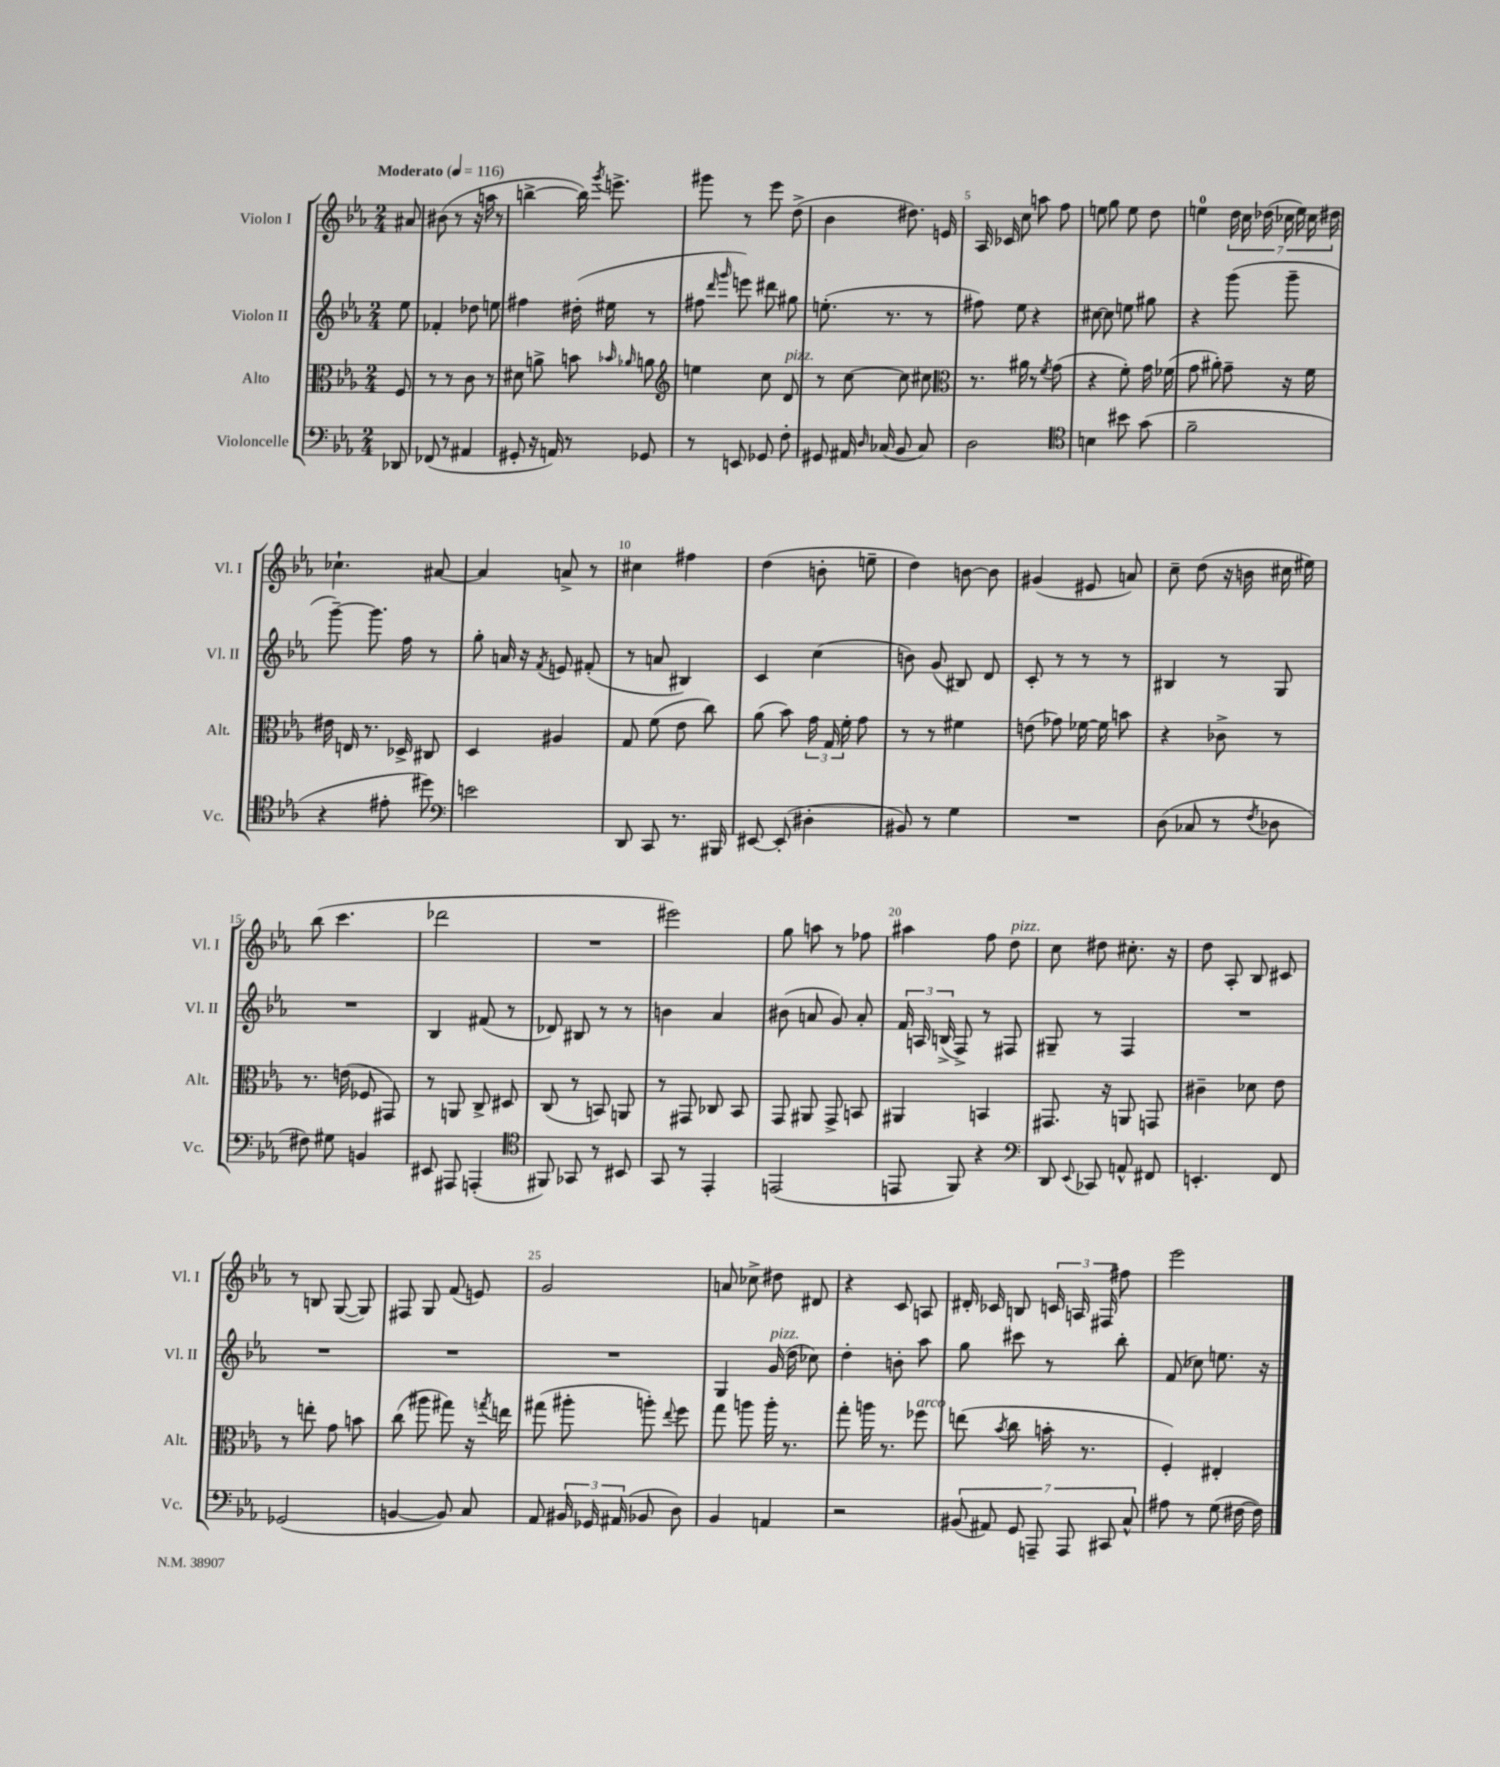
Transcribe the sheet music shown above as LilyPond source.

<<
\new StaffGroup <<
\new Staff = "s0" \with { instrumentName = "Violon I" shortInstrumentName = "Vl. I" } {
    \clef treble \key ees \major \numericTimeSignature \time 2/4 \partial 8 \tempo "Moderato" 4 = 116
    \autoBeamOff ais'8 |
    bis'8( r8 r16 a''16 r8 |
    b''4~-> b''16) \acciaccatura { g'''8 } e'''8.-> |
    gis'''8 r8 ees'''8 d''8->( |
    bes'4 dis''8.) e'16 |
    aes16 ces'16 c''8 a''8 f''8 |
    e''8 g''8 e''8 d''8 |
    e''4-0 \tuplet 7/4 { d''16 c''16 des''16( ces''16 e''16) ces''16 dis''16 } |
    ces''4.-! ais'8~ |
    ais'4 a'8-> r8 |
    cis''4 fis''4 |
    d''4( b'8-. e''8-- |
    d''4) b'8~ b'8 |
    gis'4( eis'8 a'8) |
    c''8-- d''8( r16 b'16 cis''16 eis''16) |
    bes''8( c'''4. |
    des'''2 |
    R2 |
    eis'''2) |
    g''8 a''8 r8 fes''8 |
    ais''4 f''8 d''8^\markup { \italic "pizz." } |
    c''8 dis''8 cis''8.-. r16 |
    d''8 aes8-. bes8 cis'8 |
    r8 b8 g8~( g8) |
    fis8 g8 f'8( e'8) |
    g'2 |
    a'8 ces''8-> dis''8 dis'8 |
    r4 c'8 a8 |
    dis'16-. ces'16 b8 \tuplet 3/2 { c'16 a16 fis16 } fis''8 |
    ees'''2 \bar "|." |
}
\new Staff = "s1" \with { instrumentName = "Violon II" shortInstrumentName = "Vl. II" } {
    \clef treble \key ees \major \numericTimeSignature \time 2/4 \partial 8
    \autoBeamOff ees''8 |
    fes'4-. des''8 e''8 |
    fis''4 dis''16-.( eis''16 r8 |
    fis''8 \grace { d'''16 g'''16 } e'''8) dis'''8 gis''8 |
    e''8.-.( r8. r8 |
    fis''8) ees''8 r4 |
    cis''8~ cis''8 e''8 gis''8 |
    r4 g'''8( g'''8-- |
    g'''8~--) g'''8. f''16 r8 |
    g''8-. a'16 r16 \acciaccatura { f'8 } e'8 fis'8-.( |
    r8 a'8 bis4) |
    c'4 c''4( |
    b'8) g'8( bis8) d'8 |
    c'8-. r8 r8 r8 |
    bis4 r8 g8 |
    R2 |
    bes4 fis'8( r8 |
    des'8) bis8 r8 r8 |
    b'4 aes'4 |
    bis'8( a'8 g'8) a'8-. |
    \tuplet 3/2 { f'16 a16 b16->( } f8->) r8 fis8 |
    gis8-- r8 f4 |
    R2 |
    R2 |
    R2 |
    R2 |
    g4 g'16^\markup { \italic "pizz." }( d''16 ces''8) |
    d''4-. b'8-. aes''8 |
    g''8 cis'''8 r8 bes''8-. |
    f'8( ces''8) e''8. r16 \bar "|." |
}
\new Staff = "s2" \with { instrumentName = "Alto" shortInstrumentName = "Alt." } {
    \clef alto \key ees \major \numericTimeSignature \time 2/4 \partial 8
    \autoBeamOff f8 |
    r8 r8 c'8 r8 |
    dis'8 a'8-> b'8 \grace { bes'16 aes'16 } a'8 |
    \clef treble e''4 c''8 d'8^\markup { \italic "pizz." } |
    r8 c''8~ c''8 cis''8 |
    \clef alto r8. ais'16 r8 \acciaccatura { f'8 } g'8( |
    r4 f'8-.) g'16 fes'16( |
    g'8 ais'8-.) g'8-- r16 f'16 |
    eis'16 e16 r8. des16-> cis8 |
    d4 ais4 |
    g8 f'8( ees'8 c''8) |
    aes'8( bes'8) \tuplet 3/2 { g'16 g16 f'16-. } g'8 |
    r8 r8 fis'4 |
    e'8( ges'8) fes'16~ fes'16 b'8 |
    r4 ces'8-> r8 |
    r8. e'16( fes8 gis,8) |
    r8 a,8 c8-> dis8 |
    c8( r8 b,8) a,8 |
    r8 gis,8 ces8 bes,8 |
    g,8 ais,8 g,8-> b,8 |
    ais,4 b,4 |
    gis,8. r16 a,8 g,8 |
    cis'4-- des'8 ees'8 |
    r8 e''8-. g'8 b'8 |
    c''8( ais''8 gis''8) r16 \acciaccatura { g''8 } e''16 |
    gis''8( ais''8-. a''8-.) \appoggiatura { ees''8 } f''8 |
    g''8 a''8 a''16-. r8. |
    g''8-. a''16 r8. fes''8^\markup { \italic "arco" } |
    e''8( \acciaccatura { bes'8 } c''8 b'16-. r8. |
    f4-.) eis4-. \bar "|." |
}
\new Staff = "s3" \with { instrumentName = "Violoncelle" shortInstrumentName = "Vc." } {
    \clef bass \key ees \major \numericTimeSignature \time 2/4 \partial 8
    \autoBeamOff des,8 |
    fes,8( r8 ais,4 |
    gis,8-. r16 a,16) r8 ges,8 |
    r8 e,8 ges,8 f8-. |
    gis,8 ais,16 \grace { d16 } ces16( bes,8 ces8) |
    d2 |
    \clef tenor b4 bis'8 g'8( |
    f'2-- |
    r4 eis'8-. dis''8) |
    \clef bass e'2 |
    d,8 c,8 r8. bis,,16 |
    eis,8~ eis,8-.( dis4-. |
    bis,8) r8 g4 |
    R2 |
    d8( ces8 r8 \acciaccatura { f8 } des8 |
    fis8) gis8 b,4 |
    eis,8 ais,,8 a,,4-.( |
    \clef tenor fis,8) ges,8 r8 bis,8 |
    g,8 r8 ees,4-. |
    e,2( |
    e,8 f,8) r4 |
    \clef bass d,8 \appoggiatura { ees,8 } ces,8 a,8-^ fis,8 |
    e,4.-. f,8 |
    ges,2( |
    b,4~ b,8) c8 |
    aes,8 \tuplet 3/2 { bis,16 ges,16 ais,16( } bes,8 d8) |
    bes,4 a,4 |
    r2 |
    \tuplet 7/4 { bis,8( ais,8) g,8 a,,8-- a,,8 cis,8 c8-^ } |
    ais8 r8 g8( fis16~ fis16) \bar "|." |
}
>>
>>
\layout { \context { \Score \override BarNumber.break-visibility = ##(#f #t #t) barNumberVisibility = #(every-nth-bar-number-visible 5) } }
